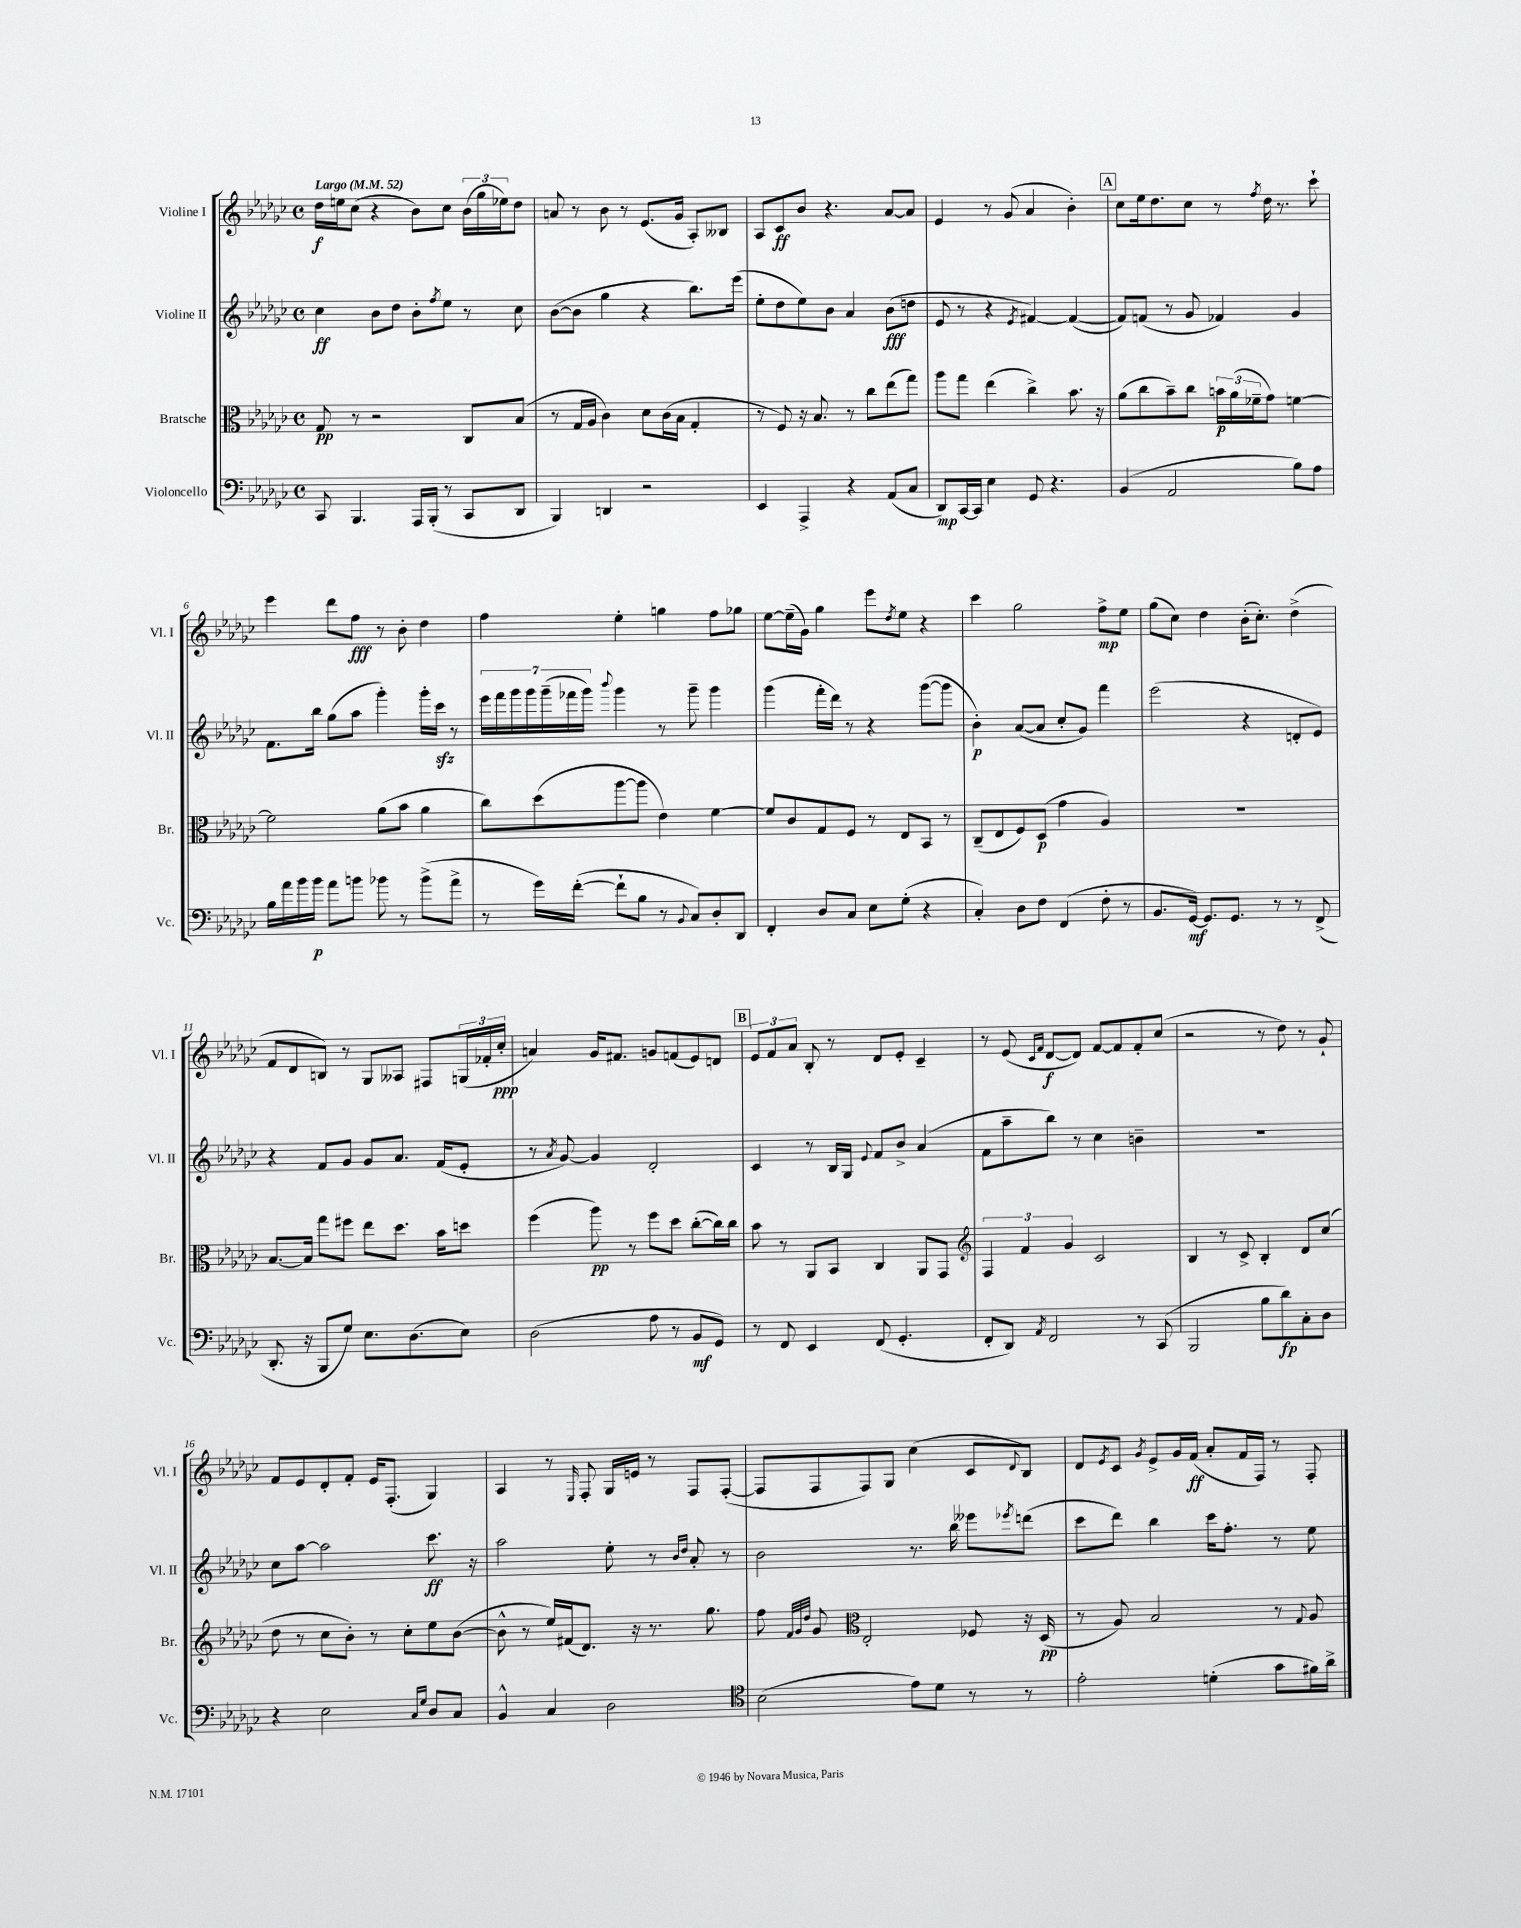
<<
\new StaffGroup <<
\new Staff = "s0" \with { instrumentName = "Violine I" shortInstrumentName = "Vl. I" } {
    \clef treble \key ges \major \defaultTimeSignature \time 4/4 \tempo "Largo" 4 = 52
    des''16\f e''16 ces''8( r4 bes'8) ces''8 \tuplet 3/2 { bes'16( ges''16 ees''16) } des''8 |
    a'8 r8 bes'8 r8 ees'8.( ges'16 aes8-.) beses8 |
    aes8 ces'8\ff bes'8 r4. aes'8~ aes'8 |
    ees'4 r8 ges'8( aes'4 bes'4-.) |
    \mark \markup { \box "A" } ces''8 ees''16 des''8. ces''8 r8 \acciaccatura { f''8 } des''16 r8. ces'''8-! |
    ees'''4 des'''8 f''8\fff r8 bes'8-. des''4 |
    f''4 ees''4-. g''4 f''8 ges''8 |
    ees''8~ ees''16--( ges'16) ges''4 ees'''8 \acciaccatura { des''8 } ees''8 r4 |
    ces'''4 ges''2 f''8->\mp ees''8 |
    ges''8( ces''8) des''4 bes'16-.( ces''8.-.) des''4->( |
    f'8 des'8 b8) r8 ges8 aeses8 fis8 \tuplet 3/2 { g16( fes'16-. ces''16-.\ppp } |
    a'4) ges'16 fis'8. g'8 f'8( ees'8) d'8 |
    \mark \markup { \box "B" } \tuplet 3/2 { ees'8 f'8 aes'8 } bes8-. r8 des'8 ees'8-. ces'4-- |
    r8 ees'8( \grace { ces'16 f'16 } des'8~\f des'8) f'8~ f'8 f'8-. ces''8( |
    r2 r8 des''8) r8 ges'8-! |
    f'8 ees'8 des'8-. f'8-. ees'16 f8.-.( ges4) |
    aes4 r8 \grace { ees16 } f8-. ges16 e'16 r8 f8 f8~-.( |
    f8 f8 f8) ges8 ces''4( ces'8 \appoggiatura { des'8 } bes8) |
    des'8 \acciaccatura { ees'8 } ces'8 \acciaccatura { ges'8 } ees'8-> ges'16 f'16\ff( aes'8-. f'16 f16) r8 f8-. \bar "|." |
}
\new Staff = "s1" \with { instrumentName = "Violine II" shortInstrumentName = "Vl. II" } {
    \clef treble \key ges \major \defaultTimeSignature \time 4/4
    ces''4\ff bes'8 des''8 bes'8-. \acciaccatura { f''8 } ees''8 r8 ces''8 |
    bes'8~( bes'8 ges''4 r4 bes''8.) ees'''16( |
    ees''8-. des''8 ees''8) bes'8 aes'4 bes'8\fff( d''8 |
    ees'8 r8 r4 \acciaccatura { ees'8 } fis'4~) fis'4~( |
    \mark \markup { \box "A" } fis'8) f'8( r8 ges'8 fes'4) ges'4 |
    f'8. bes''16 ges''8( aes''8 ges'''4-.) ges'''16-. ces'''16\sfz r8 |
    \tuplet 7/4 { ees'''16 f'''16 ges'''16 ges'''16 ges'''16--( fes'''16 ges'''16) } \appoggiatura { bes'''8 } ges'''4 r8 ges'''8-- ges'''4 |
    ges'''4( f'''16-. des'''16) r8 r4 ges'''8~( ges'''8 |
    bes'4-.\p) aes'8~( aes'8 ces''8-. ges'8) f'''4 |
    ees'''2( r4 d'8-. ees'8) |
    r4 f'8 ges'8 ges'8 aes'8. f'16( ees'8-. |
    r8 \acciaccatura { aes'8 } ges'8~) ges'4 des'2-. |
    \mark \markup { \box "B" } ces'4 r8 bes16 ges16 \appoggiatura { ees'8 } f'8 bes'8-> aes'4( |
    f'8 aes''8-- bes''8) r8 ces''4 b'4-- |
    R1 |
    ces''8 aes''8~ aes''2 ces'''8.\ff r16 |
    aes''2 ees''8-. r8 \grace { bes'16 des''16 } aes'8-. r8 |
    bes'2 r8. bes''16 eeses'''8 \acciaccatura { ees'''8 } d'''8( |
    ces'''8 des'''8) bes''4 ces'''16 f''8.-. r8 ees''8 \bar "|." |
}
\new Staff = "s2" \with { instrumentName = "Bratsche" shortInstrumentName = "Br." } {
    \clef alto \key ges \major \defaultTimeSignature \time 4/4
    ges8\pp r8 r2 ces8 bes8( |
    r8 ges16 aes16 ces'4) des'8 ces'16( bes16 ges4-. |
    r8 f8) r16 bes8. r8 ces''8 ees''8( ges''8) |
    aes''8 ges''8 ees''4( ces''4->) bes'8. r16 |
    \mark \markup { \box "A" } aes'8( ces''8 bes'8--) ces''8 \tuplet 3/2 { b'16\p aes'16( fes'16-- } ges'8) f'4~ |
    f'2 aes'8( bes'8 aes'4 |
    ces''8) des''8( aes''8~ aes''8 ees'4) f'4~ |
    f'8 ces'8 ges8 f8 r8 ees8 bes,8 r8 |
    ces8--( ees8 f8) des8\p( ges'4 aes4) |
    R1 |
    bes8.~ bes16 ges''8 fis''8 ees''8 des''8. bes'16 d''8 |
    f''4( aes''8\pp) r8 f''8 des''8 ces''8~-.( ces''16) ces''16 |
    \mark \markup { \box "B" } bes'8 r8 aes,8 bes,8 ces4 aes,8 ges,8 |
    \clef treble \tuplet 3/2 { f4 f'4 ges'4 } ces'2 |
    bes4 r8 ces'8-> bes4-. des'8 ces''8( |
    des''8 r8 ces''8 bes'8-.) r8 ces''8-. ees''8 bes'8~( |
    bes'8-^ r8 ees''16) fis'16( des'8.) r16 r8. ges''8. |
    f''8 \grace { f'32 ges'32 des''32 } ges'8 \clef alto ees2-. fes8 r16 des16\pp( |
    r8 aes8) bes2 r8 \appoggiatura { ges8 } aes8 \bar "|." |
}
\new Staff = "s3" \with { instrumentName = "Violoncello" shortInstrumentName = "Vc." } {
    \clef bass \key ges \major \defaultTimeSignature \time 4/4
    ces,8 bes,,4. aes,,16 bes,,16-.( r8 ces,8 des,8 |
    bes,,4) d,4 r2 |
    ees,4 aes,,4-> r4 aes,8( ces8 |
    des,8\mp) ces,16~ ces,16 ees4 ges,8 r4. |
    \mark \markup { \box "A" } bes,4( aes,2 bes8) aes8 |
    bes16 aes'16 bes'16 bes'16\p aes'8 b'8 bes'8 r8 bes'8->( aes'8-> |
    r8 ges'16) f'16~-.( f'8-! bes8 r8 \appoggiatura { bes,8 } ces8) des8-. des,8 |
    f,4-. des8 ces8 ees8 ges8-.( r4 |
    ces4-.) des8 f8 f,4( f8-. r8 |
    bes,8. ges,16~\mf) ges,8. ges,8. r8 r8 f,8->( |
    des,8.-. r16 bes,,8 ges8) ees8. des8.( ees8) |
    des2( aes8 r8 bes,8\mf ges,8) |
    \mark \markup { \box "B" } r8 f,8 ees,4 f,8( ges,4.-. |
    f,8-. des,8) \acciaccatura { aes,8 } f,2 r8 ces,8( |
    bes,,2 bes8 des'8\fp) ces8-. des8 |
    r4 ees2 \grace { ces16 ges16 } des8 ces8 |
    bes,4-^ ces4 des2 |
    \clef tenor bes2( ees'8) des'8 r8 r8 |
    ees'2-. d'4-.( ges'8 fis'16) aes'16-> \bar "|." |
}
>>
>>
